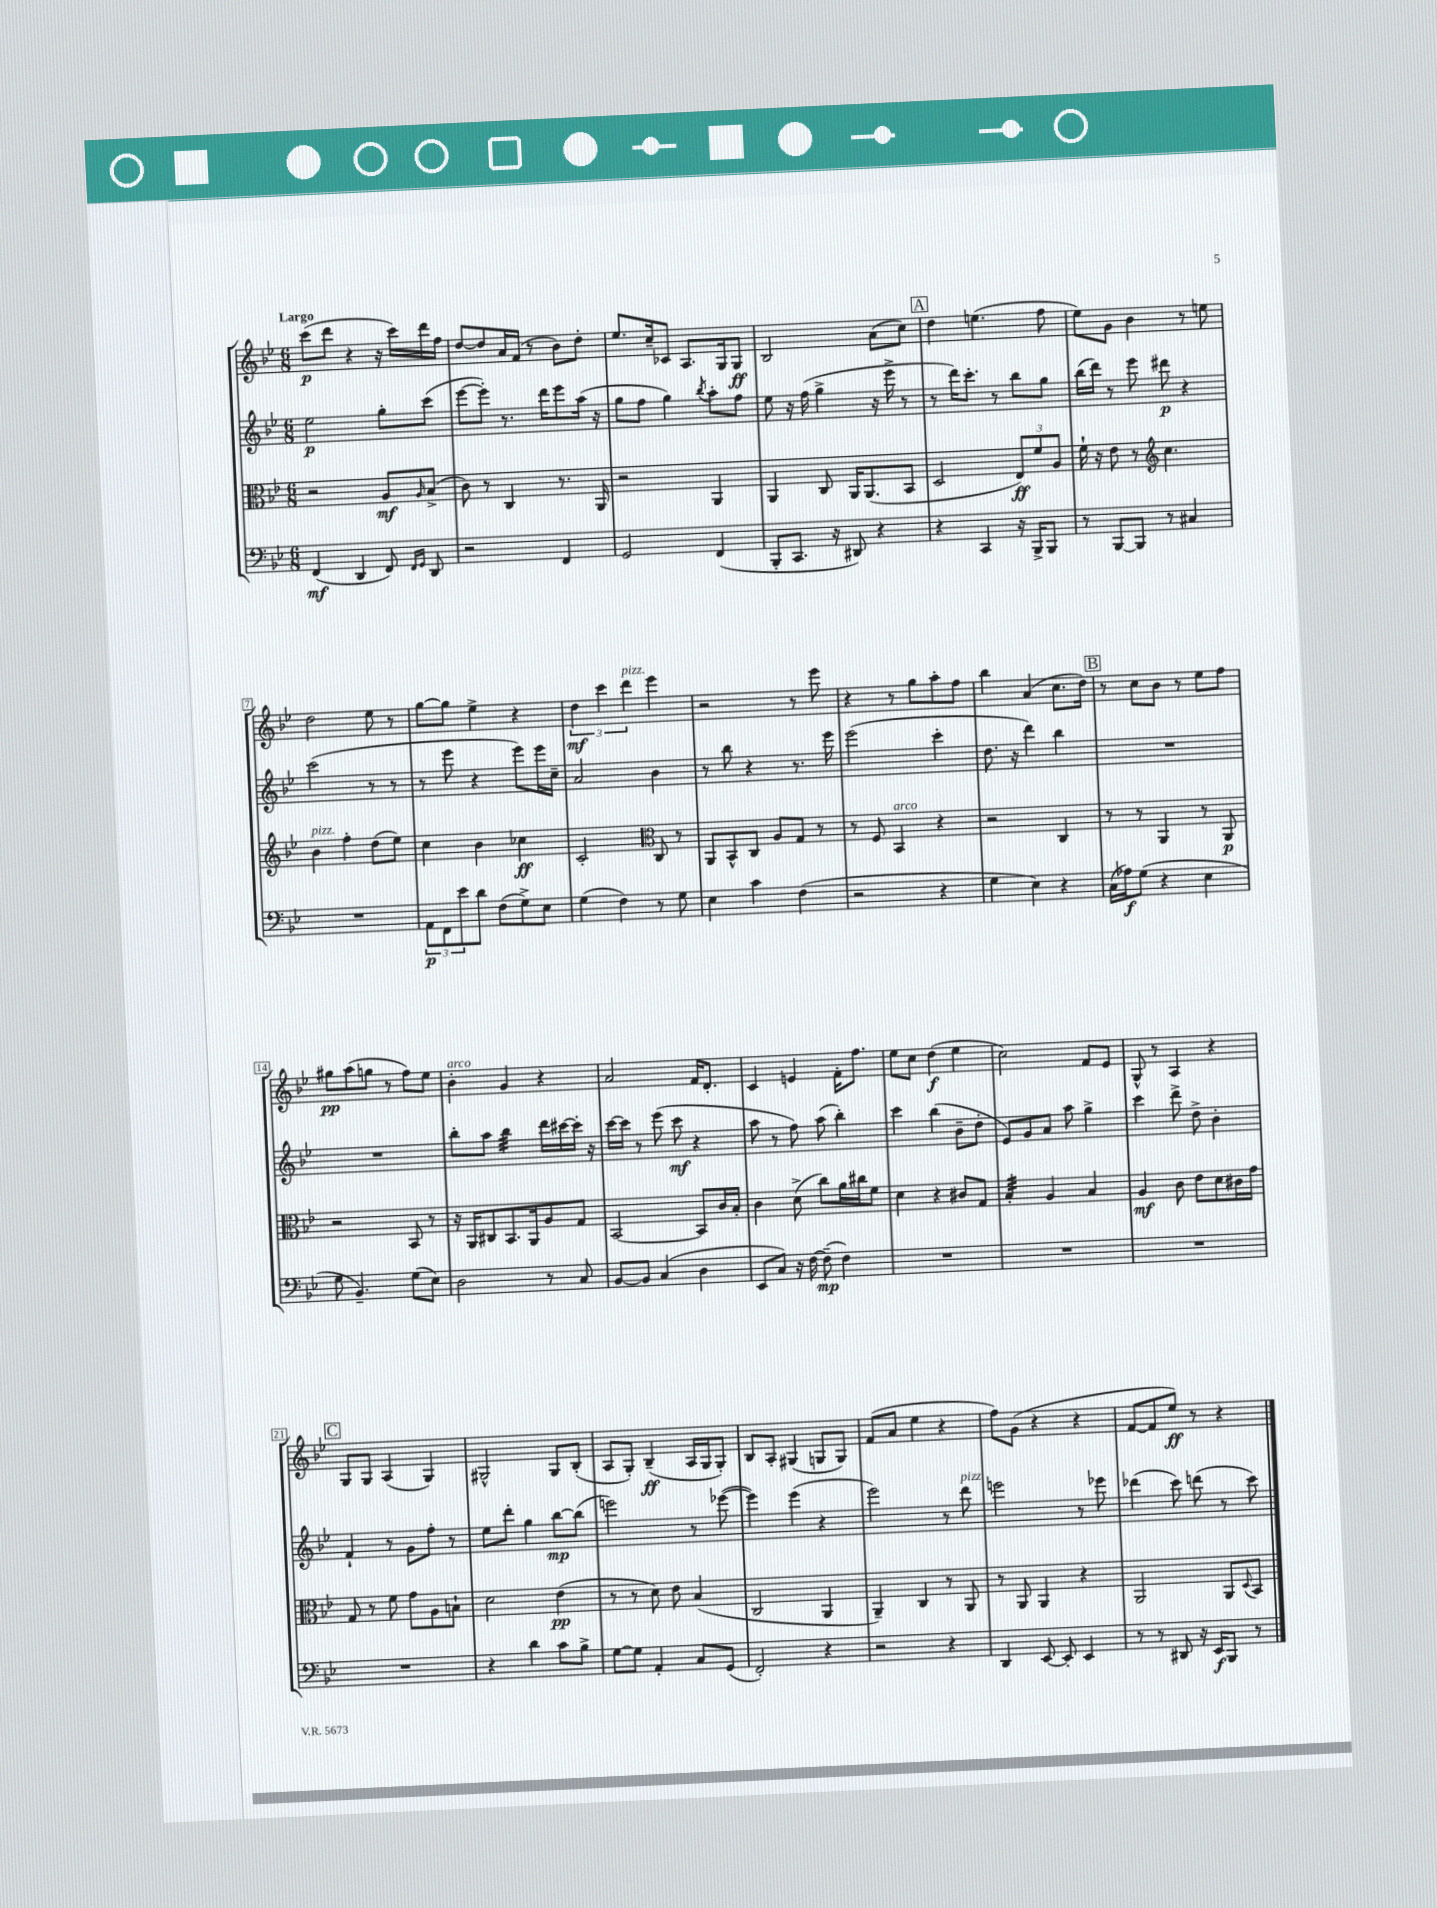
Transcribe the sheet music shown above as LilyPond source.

<<
\new StaffGroup <<
\new Staff = "s0" {
    \clef treble \key bes \major \numericTimeSignature \time 6/8 \tempo "Largo"
    c'''8\p( d'''8 r4 r16 c'''16) d'''16 f''16 |
    d''8~ d''8 a'16 f'16( r8 bes'8) d''8-. |
    ees''8. c''16-- ces'8 a8. g16 g8\ff |
    bes2 a'8( c''8) |
    \mark \markup { \box "A" } d''4 e''4.( f''8 |
    ees''8) g'8 bes'4 r8 e''8 |
    d''2 ees''8 r8 |
    g''8~ g''8 ees''4-> r4 |
    \tuplet 3/2 { d''4\mf c'''4 d'''4^\markup { \italic "pizz." } } ees'''4 |
    r2 r8 ees'''8 |
    r4 r8 g''8 a''8-. f''8 |
    bes''4 a'4( c''8. d''16) |
    \mark \markup { \box "B" } r8 c''8 bes'8 r8 ees''8 f''8 |
    gis''8\pp a''8( g''8 r8 f''8) ees''8 |
    bes'4-.^\markup { \italic "arco" } g'4 r4 |
    a'2 f'16 d'8.-. |
    c'4 e'4 f'16-. f''8. |
    ees''8 c''8 d''4\f( ees''4 |
    c''2) f'8 ees'8 |
    g8-^ r8 a4 r4 |
    \mark \markup { \box "C" } g8 g8 a4( g4) |
    gis2-^ gis8 bes8-.( |
    a8 g8-.) bes4--\ff( a16 g16 g8-.) |
    bes8 a8-. gis4( g8 g8) |
    f'8( a'8 ees''4 r4 |
    f''8) g'8( r4 r4 |
    f'8~ f'8 ees''8\ff) r8 r4 \bar "|." |
}
\new Staff = "s1" {
    \clef treble \key bes \major \numericTimeSignature \time 6/8
    ees''2\p g''8-. c'''8( |
    ees'''8~ ees'''8-.) r8. d'''16 ees'''8 a''16( r16 |
    g''8 f''8 g''4) \acciaccatura { bes''8 } a''8-. f''8 |
    ees''8 r16 f''16( g''4-> r16 ees'''16-> r8 |
    \mark \markup { \box "A" } r8 d'''16) c'''8.-. r8 bes''8 g''8 |
    bes''16( d'''16) r8 ees'''8 dis'''8\p r4 |
    c'''2( r8 r8 |
    r8 ees'''8 r4 ees'''8) ees'''16 c''16-- |
    a'2 bes'4 |
    r8 bes''8 r4 r8. ees'''16 |
    ees'''2( c'''4-. |
    d''8. r16 d'''4) bes''4 |
    \mark \markup { \box "B" } R2. |
    R2. |
    bes''8-. a''8 bes''4:32 d'''16 cis'''16~ cis'''16-. r16 |
    c'''16~ c'''16 r8 ees'''8( c'''8\mf r4 |
    a''8 r8 f''8) a''8( bes''4-.) |
    c'''4 bes''4( bes'8-- d''8-. |
    ees'8) g'8 a'8 a''8 g''4-> |
    c'''4 d'''8-> d''8-> bes'4-. |
    \mark \markup { \box "C" } f'4-! r8 g'8 f''8-. r8 |
    ees''8 d'''8-. g''4 bes''8~\mp bes''8( |
    e'''2) r8 ees'''8~( |
    ees'''4) ees'''4( r4 |
    ees'''2) r8 d'''8^\markup { \italic "pizz." } |
    e'''2 r8 ees'''8 |
    des'''4( c'''8) d'''8( r8 c'''8) \bar "|." |
}
\new Staff = "s2" {
    \clef alto \key bes \major \numericTimeSignature \time 6/8
    r2 a8\mf \grace { a16 } bes8->( |
    c'8) r8 c4 r8. a,16 |
    r2 a,4 |
    a,4 c8 a,16 a,8.( bes,8 |
    \mark \markup { \box "A" } d2 \tuplet 3/2 { ees8\ff) f'8 a8 } |
    f'16-! r16 ees'8 r8 \clef treble c''4. |
    bes'4^\markup { \italic "pizz." } f''4-. d''8( ees''8) |
    c''4 bes'4 ces''4\ff |
    c'2-. \clef alto c8 r8 |
    a,8 bes,8-^ c8 a8 g8 r8 |
    r8 f8 bes,4^\markup { \italic "arco" } r4 |
    r2 c4 |
    \mark \markup { \box "B" } r8 r8 a,4 r8 a,8\p |
    r2 bes,8 r8 |
    r16 a,16 cis8 bes,8. a,16 a8 g8 |
    bes,2~ bes,8 c'16 bes16-. |
    c'4 d'8->( c''8) a'16 cis''16 f'8 |
    d'4 r4 cis'8 g8 |
    bes4:32-. a4 bes4 |
    a4\mf c'8 ees'8 d'8 cis'16 g'16 |
    \mark \markup { \box "C" } g8 r8 f'8 g'8 a8 b8-! |
    d'2 ees'4\pp( |
    r8 r8 d'8) ees'8 bes4( |
    c2 a,4 |
    a,4--) c4 r8 a,8 |
    r8 a,8 a,4 r4 |
    a,2 a,8 \appoggiatura { d8 } bes,8 \bar "|." |
}
\new Staff = "s3" {
    \clef bass \key bes \major \numericTimeSignature \time 6/8
    f,4\mf( d,4 f,8) \grace { f,16 g,16 } d,8 |
    r2 f,4 |
    g,2 f,4( |
    bes,,8-. c,8. r16 dis,8) r4 |
    \mark \markup { \box "A" } r4 c,4 r16 bes,,16-> bes,,8 |
    r8 bes,,8~ bes,,8 r8 cis4 |
    R2. |
    \tuplet 3/2 { a,8\p f,8 ees'8 } d'8 f8( g8->) ees8 |
    g4( f4) r8 g8 |
    ees4 c'4 f4( |
    r2 r4 |
    g4 ees4) r4 |
    \mark \markup { \box "B" } c16( aes16\f) g8( r4 ees4 |
    g8 bes,4.--) g8( ees8) |
    d2 r8 c8 |
    bes,8~ bes,8 c4( d4 |
    ees,8 c8) r16 f16~ f8--\mp( f4) |
    R2. |
    R2. |
    R2. |
    \mark \markup { \box "C" } R2. |
    r4 d'4 c'8 bes8-> |
    g8~ g8 a,4-. c8 g,8( |
    f,2-.) r4 |
    r2 r4 |
    d,4 ees,8~ ees,8-. ees,4 |
    r8 r8 dis,8 r16 ees,16\f bes,,8 r8 \bar "|." |
}
>>
>>
\layout { \context { \Score \override BarNumber.stencil = #(make-stencil-boxer 0.1 0.3 ly:text-interface::print) } }
